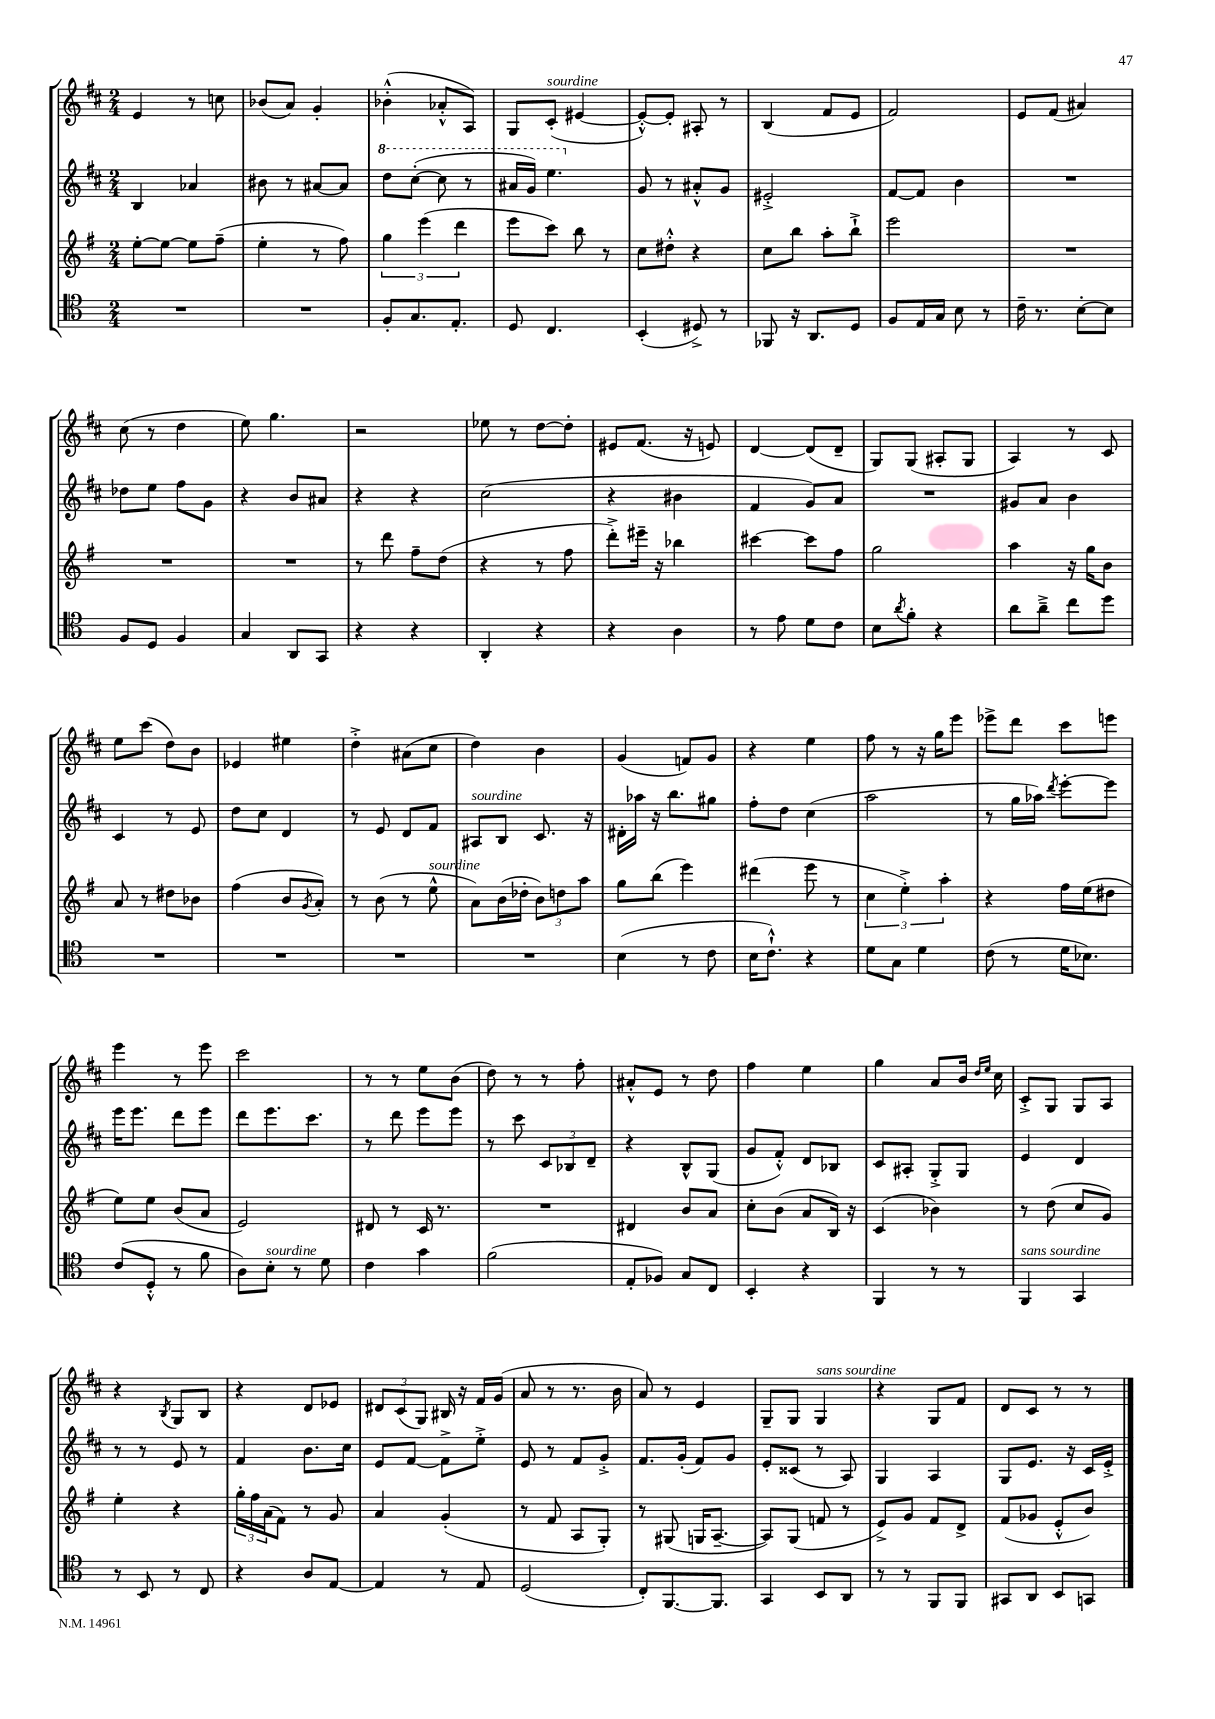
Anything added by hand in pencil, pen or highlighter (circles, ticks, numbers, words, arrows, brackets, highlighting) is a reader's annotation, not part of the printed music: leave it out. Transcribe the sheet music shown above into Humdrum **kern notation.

**kern	**kern	**kern	**kern
*staff4	*staff3	*staff2	*staff1
*clefC4	*clefG2	*clefG2	*clefG2
*k[]	*k[f#]	*k[f#c#]	*k[f#c#]
*M2/4	*M2/4	*M2/4	*M2/4
2r	[8ee'\L	4B/	4e/
.	8ee\_J	.	.
.	8ee\]L	4a-/	8r
.	(8ff#~\J	.	8cc\
=	=	=	=
2r	4ee'\	8b#\	(8b-/L
.	.	8r	8a/J)
.	8r	[8a#/L	4g'/
.	8ff#\)	8a#/]J	.
=	=	=	=
8F'/L	6gg\	8ddd\L	(4b-'^^\
8.G/	.	([8ccc#'\J	.
.	(6eee\	.	.
.	.	8ccc#\]	8a-'^^/L
8.E'/J	.	.	.
.	6ddd\	.	.
.	.	8r	8A/J)
=	=	=	=
8D/	8eee\L	16aa#/LL	8G/L
.	.	16gg/JJ)	.
4.C/	8ccc\J)	4.eee\	(8c#'/J
.	8bb\	.	[4e#/
.	8r	.	.
=	=	=	=
(4BB'/	8cc\L	8g/	8e#'^^/_L)
.	8dd#'^^\J	8r	8e#'/]J
8D#^/)	4r	8a#'^^/L	8A#'/
8r	.	8g/J	8r
=	=	=	=
8FF-/	8cc\L	2e#'^/	(4B/
16r	8bb\J	.	.
8.AA/L	.	.	.
.	8aa'\L	.	8f#/L
8D/J	8bb`^\J	.	8e/J
=	=	=	=
8F/L	2eee\	[8f#/L	2f#/)
16E/L	.	8f#/]J	.
16G/JJ	.	.	.
8B\	.	4b\	.
8r	.	.	.
=	=	=	=
16c~\	2r	2r	8e/L
8.r	.	.	.
.	.	.	(8f#/J
[8B'\L	.	.	4a#/)
8B\]J	.	.	.
=	=	=	=
8F/L	2r	8dd-\L	(8cc#\
8D/J	.	8ee\J	8r
4F/	.	8ff#\L	4dd\
.	.	8g\J	.
=	=	=	=
4G/	2r	4r	8ee\)
.	.	.	4.gg\
8AA/L	.	8b/L	.
8GG/J	.	8a#/J	.
=	=	=	=
4r	8r	4r	2r
.	8ddd\	.	.
4r	8ff#~\L	4r	.
.	(8dd\J	.	.
=	=	=	=
4AA'/	4r	(2cc#\	8ee-\
.	.	.	8r
4r	8r	.	[8dd\L
.	8ff#\	.	8dd'\]J
=	=	=	=
4r	8ddd'^\L)	4r	8e#/L
.	16eee#~\Jk	.	(8.f#/J
.	16r	.	.
4A\	4bb-\	4b#\	.
.	.	.	16r
.	.	.	8e/)
=	=	=	=
8r	[4ccc#\	4f#/	[4d/
8e\	.	.	.
8d\L	8ccc#\]L	8g/L)	(8d/]L
8c\J	8ff#\J	8a/J	8d~/J
=	=	=	=
8B\L	2gg\	2r	8G/L)
8qa/	.	.	.
8f'\J	.	.	(8G/J
4r	.	.	8A#'/L
.	.	.	8G/J
=	=	=	=
8a\L	4aa\	8g#/L	4A/)
8a~^\J	.	8a/J	.
8cc\L	16r	4b\	8r
.	16gg\LK	.	.
8dd\J	8b\J	.	8c#/
=	=	=	=
2r	8a/	4c#/	8ee\L
.	8r	.	(8ccc#\J
.	8dd#\L	8r	8dd\L)
.	8b-\J	8e/	8b\J
=	=	=	=
2r	(4ff#\	8dd\L	4e-/
.	.	8cc#\J	.
.	8b/L	4d/	4ee#\
.	8qg/	.	.
.	8a'/J)	.	.
=	=	=	=
2r	8r	8r	4dd'^\
.	(8b\	8e/	.
.	8r	8d/L	(8a#\L
.	8ee^^\	8f#/J	8cc#\J
=	=	=	=
2r	8a\L)	8A#/L	4dd\)
.	(16b\L	8B/J	.
.	16dd-'\JJ	.	.
.	12b\L)	8.c#/	4b\
.	12dd\	.	.
.	12aa\J	.	.
.	.	16r	.
=	=	=	=
(4B\	8gg\L	16d#'\LL	(4g/
.	.	16aa-\JJ	.
.	(8bb\J	16r	.
.	.	8.bb\L	.
8r	4eee\)	.	8f/L)
8c\	.	8gg#\J	8g/J
=	=	=	=
16B\LK	(4ddd#\	8ff#'\L	4r
8.c`^^\J)	.	.	.
.	.	8dd\J	.
4r	8eee\	(4cc#\	4ee\
.	8r	.	.
=	=	=	=
8d\L	6cc\	2aa\	8ff#\
8G\J	.	.	8r
.	6ee'^\)	.	.
4d\	.	.	16r
.	.	.	16gg\LK
.	6aa'\	.	.
.	.	.	8eee\J
=	=	=	=
(8c\	4r	8r	8eee-^\L
8r	.	16gg\LL	8ddd\J
.	.	16aa-\JJ)	.
.	.	8qddd/	.
16d\LK	16ff#\LL	[8eee'\L	8ccc#\L
8.B-\J)	(16ee\J	.	.
.	8dd#\J	8eee\]J	8eee\J
=	=	=	=
(8c/L	8ee\L)	16eee\LK	4eee\
.	.	8.eee\J	.
8D'^^/J	8ee\J	.	.
8r	(8b/L	8ddd\L	8r
8f\	8a/J	8eee\J	8eee\
=	=	=	=
8A\L)	2e/)	8ddd\L	2ccc#\
8B'\J	.	8.eee\	.
8r	.	.	.
.	.	8.ccc#\J	.
8d\	.	.	.
=	=	=	=
4c\	8d#/	8r	8r
.	8r	8ddd\	8r
4g\	16c/	8eee\L	8ee\L
.	8.r	.	.
.	.	8eee\J	(8b\J
=	=	=	=
(2f\	2r	8r	8dd\)
.	.	8ccc#\	8r
.	.	12c#/L	8r
.	.	12B-/	.
.	.	.	8ff#'\
.	.	12d~/J	.
=	=	=	=
8E'/L	4d#/	4r	8a#'^^/L
8F-/J)	.	.	8e/J
8G/L	8b/L	8B^^/L	8r
8C/J	8a/J	(8G/J	8dd\
=	=	=	=
4BB'/	8cc'\L	8g/L	4ff#\
.	(8b\J	8f#'^^/J)	.
4r	8a/L	8d/L	4ee\
.	16B/Jk)	8B-/J	.
.	16r	.	.
=	=	=	=
4FF/	(4c/	8c#/L	4gg\
.	.	8A#'/J	.
8r	4b-\)	8G'^/L	8a/L
8r	.	8G/J	16b/Jk
.	.	.	16qqdd/LL
.	.	.	16qqee/JJ
.	.	.	16cc#\
=	=	=	=
4FF/	8r	4e/	8c#'^/L
.	(8dd\	.	8G/J
4GG/	8cc/L	4d/	8G/L
.	8g/J)	.	8A/J
=	=	=	=
8r	4ee'\	8r	4r
8BB/	.	8r	.
.	.	.	8qB/
8r	4r	8e/	8G/L
8C/	.	8r	8B/J
=	=	=	=
4r	24gg'\LL	4f#/	4r
.	24ff#\	.	.
.	(24a\J	.	.
.	8f#\J)	.	.
8A/L	8r	8.b\L	8d/L
[8E/J	8g/	.	8e-/J
.	.	16cc#\Jk	.
=	=	=	=
4E/]	4a/	8e/L	12d#/L
.	.	.	(12c#/
.	.	[8f#/J	.
.	.	.	12G/J)
8r	(4g'/	8f#^\]L	16B#/
.	.	.	16r
8E/	.	8ee'^\J	16f#/LL
.	.	.	(16g/JJ
=	=	=	=
(2D/	8r	8e/	8a/
.	8f#/	8r	8r
.	8A/L	8f#/L	8.r
.	8G'/J)	8g'^/J	.
.	.	.	16b\
=	=	=	=
8C'/L)	8r	8.f#/L	8a/)
[8.FF/	(8G#/	.	8r
.	.	(16g'/Jk	.
.	16G/LK	8f#/L)	4e/
8.FF/]J	[8.A~/J	.	.
.	.	8g/J	.
=	=	=	=
4GG/	8A/]L)	8e'/L	8G~/L
.	(8G/J	(8c##/J	8G/J
8BB/L	8f/	8r	4G/
8AA/J	8r	8A/)	.
=	=	=	=
8r	8e^/L)	4G/	4r
8r	8g/J	.	.
8FF/L	8f#/L	4A/	8G/L
8FF/J	8d^/J	.	8f#/J
=	=	=	=
8GG#/L	(8f#/L	8G/L	8d/L
8AA/J	8g-/J	8.e/J	8c#/J
8BB/L	8e'^^/L	.	8r
.	.	16r	.
8GG/J	8b/J)	16c#/LL	8r
.	.	16e'^/JJ	.
==	==	==	==
*-	*-	*-	*-
